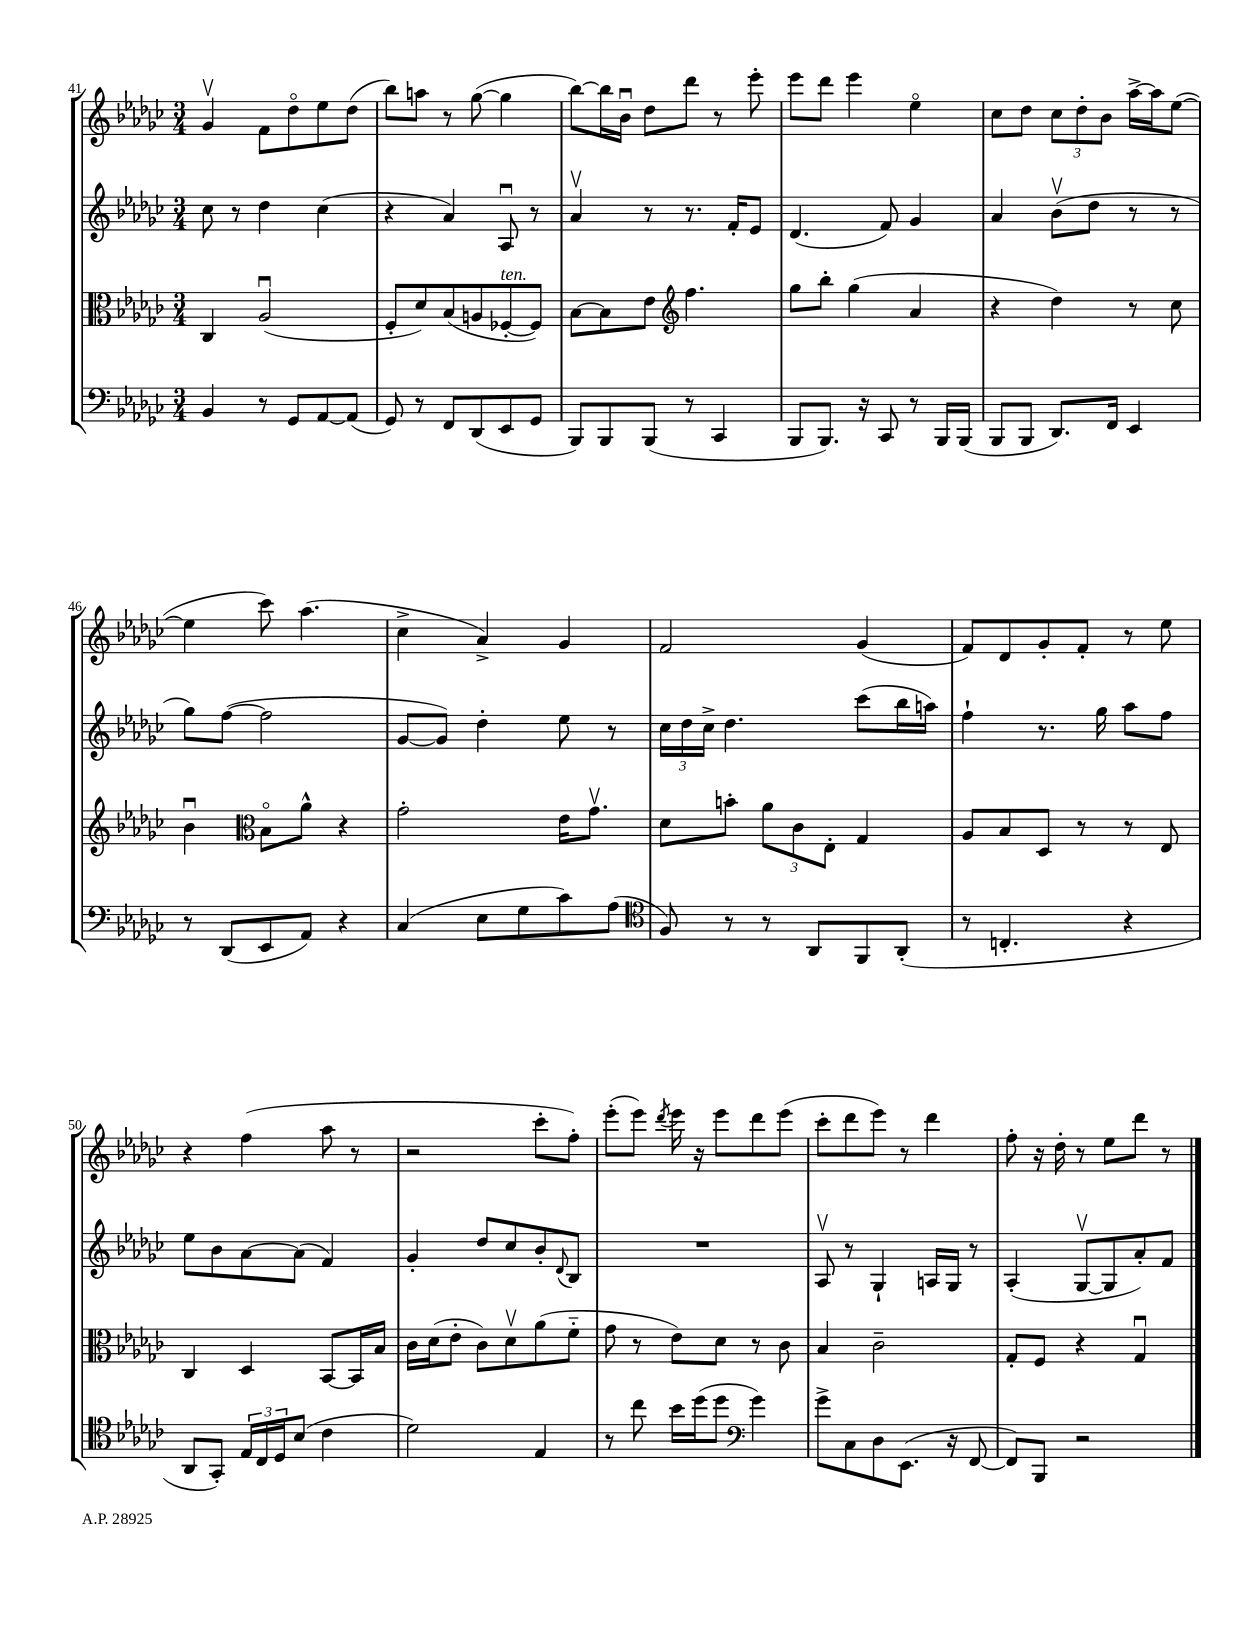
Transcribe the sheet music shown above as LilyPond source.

<<
\new StaffGroup <<
\new Staff = "s0" {
    \clef treble \key ges \major \numericTimeSignature \time 3/4
    ges'4\upbow f'8 des''8\flageolet ees''8 des''8( |
    bes''8) a''8 r8 ges''8~( ges''4 |
    bes''8~) bes''16 bes'16\downbow des''8 des'''8 r8 ees'''8-. |
    ees'''8 des'''8 ees'''4 ees''4\flageolet |
    ces''8 des''8 \tuplet 3/2 { ces''8 des''8-. bes'8 } aes''16~-> aes''16 ees''8~( |
    ees''4 ces'''8) aes''4.( |
    ces''4-> aes'4->) ges'4 |
    f'2 ges'4( |
    f'8) des'8 ges'8-. f'8-. r8 ees''8 |
    r4 f''4( aes''8 r8 |
    r2 ces'''8-. f''8-.) |
    ees'''8-.( ees'''8) \acciaccatura { des'''8 } ees'''16 r16 ees'''8 des'''8 ees'''8( |
    ces'''8-. des'''8 ees'''8) r8 des'''4 |
    f''8-. r16 des''16-. r8 ees''8 des'''8 r8 \bar "|." |
}
\new Staff = "s1" {
    \clef treble \key ges \major \numericTimeSignature \time 3/4
    ces''8 r8 des''4 ces''4( |
    r4 aes'4) aes8\downbow r8 |
    aes'4\upbow r8 r8. f'16-. ees'8 |
    des'4.( f'8) ges'4 |
    aes'4 bes'8\upbow( des''8 r8 r8 |
    ges''8) f''8~( f''2 |
    ges'8~ ges'8) des''4-. ees''8 r8 |
    \tuplet 3/2 { ces''16 des''16 ces''16-> } des''4. ces'''8( bes''16 a''16) |
    f''4-! r8. ges''16 aes''8 f''8 |
    ees''8 bes'8 aes'8~ aes'8( f'4) |
    ges'4-. des''8 ces''8 bes'8-. \appoggiatura { des'8 } bes8 |
    R2. |
    aes8\upbow r8 ges4-! a16 ges16 r8 |
    aes4-.( ges8~\upbow ges8 aes'8-.) f'8 \bar "|." |
}
\new Staff = "s2" {
    \clef alto \key ges \major \numericTimeSignature \time 3/4
    ces4 aes2\downbow( |
    f8-. des'8) bes8( a8 fes8~-.^\markup { \italic "ten." } fes8) |
    bes8~ bes8 ees'8 \clef treble f''4. |
    ges''8 bes''8-. ges''4( aes'4 |
    r4 des''4) r8 ces''8 |
    bes'4\downbow \clef alto bes8\flageolet aes'8-^ r4 |
    ges'2-. ees'16 ges'8.\upbow |
    des'8 b'8-. \tuplet 3/2 { aes'8 ces'8 ees8-. } ges4 |
    aes8 bes8 des8 r8 r8 ees8 |
    ces4 des4 bes,8~ bes,16 bes16 |
    ces'16 des'16( ees'8-. ces'8) des'8\upbow aes'8( f'8-_ |
    ges'8 r8 ees'8) des'8 r8 ces'8 |
    bes4 ces'2-- |
    ges8-. f8 r4 ges4\downbow \bar "|." |
}
\new Staff = "s3" {
    \clef bass \key ges \major \numericTimeSignature \time 3/4
    bes,4 r8 ges,8 aes,8~ aes,8( |
    ges,8) r8 f,8 des,8( ees,8 ges,8 |
    bes,,8) bes,,8 bes,,8( r8 ces,4 |
    bes,,8 bes,,8.) r16 ces,8 r8 bes,,16 bes,,16( |
    bes,,8 bes,,8 des,8.) f,16 ees,4 |
    r8 des,8( ees,8 aes,8) r4 |
    ces4( ees8 ges8 ces'8) aes8( |
    \clef tenor f8) r8 r8 aes,8 f,8 aes,8-.( |
    r8 c4.-. r4 |
    aes,8 ges,8-.) \tuplet 3/2 { ees16 ces16 des16 } bes8( ces'4 |
    des'2) ees4 |
    r8 ces''8 bes'16 des''16( des''8 \clef bass ges'4) |
    ges'8-> ces8 des8 ees,8.( r16 f,8~ |
    f,8) bes,,8 r2 \bar "|." |
}
>>
>>
\layout { \context { \Score currentBarNumber = #41 } }
